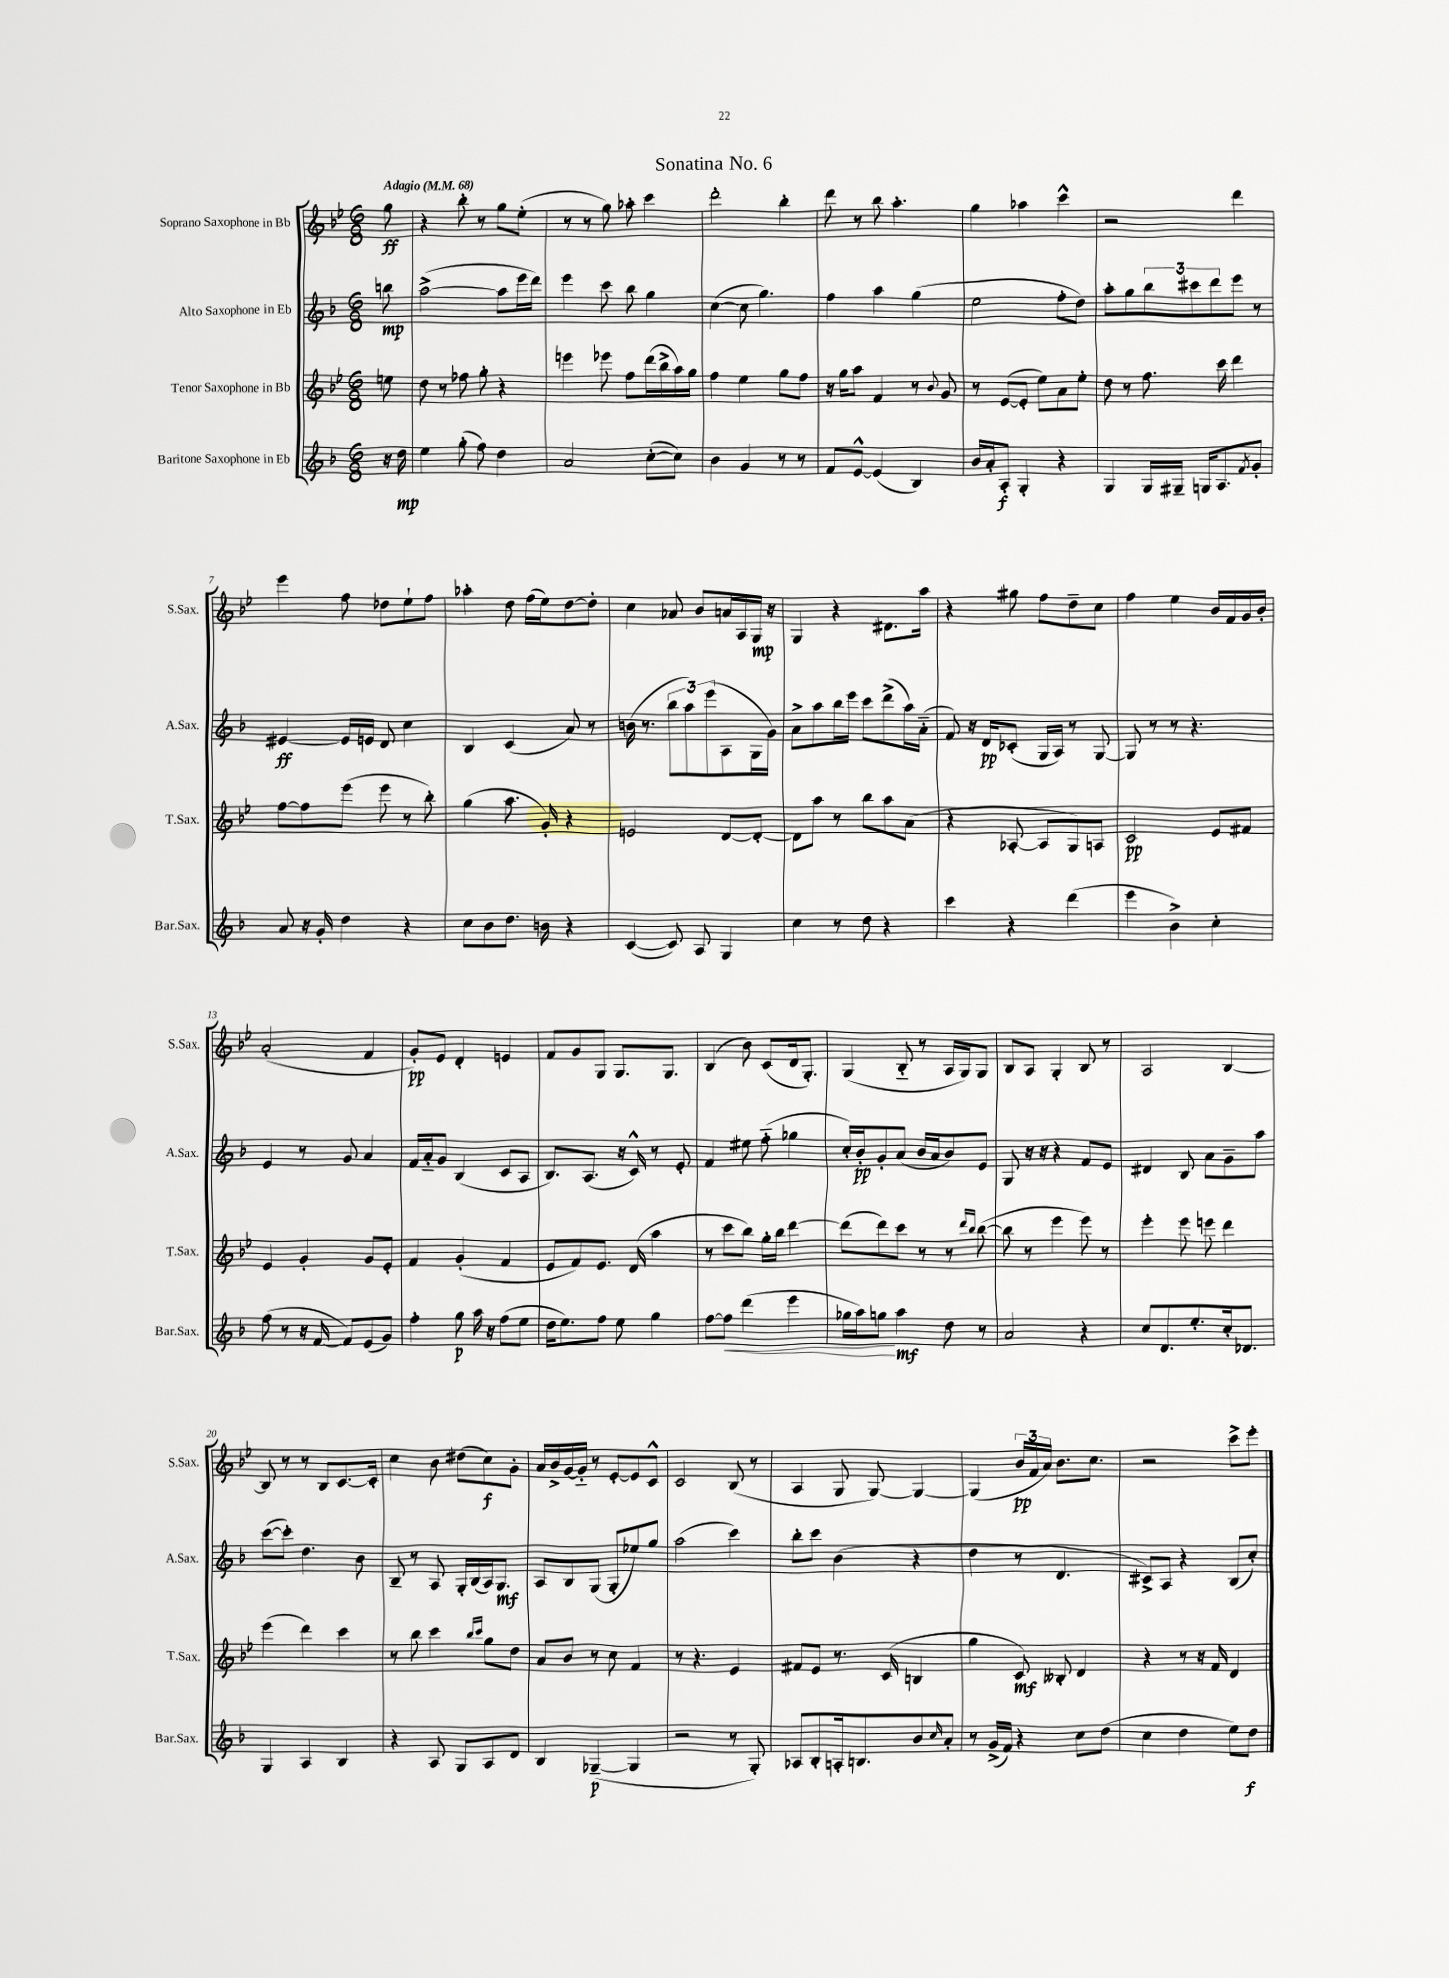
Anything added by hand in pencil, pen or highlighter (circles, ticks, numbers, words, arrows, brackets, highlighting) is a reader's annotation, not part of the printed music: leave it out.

**kern	**dynam	**kern	**dynam	**kern	**dynam	**kern	**dynam
*part4	*part4	*part3	*part3	*part2	*part2	*part1	*part1
*staff4	*staff4	*staff3	*staff3	*staff2	*staff2	*staff1	*staff1
*I"Baritone Saxophone in Eb	*	*I"Tenor Saxophone in Bb	*	*I"Alto Saxophone in Eb	*	*I"Soprano Saxophone in Bb	*
*I'Bar.Sax.	*	*I'T.Sax.	*	*I'A.Sax.	*	*I'S.Sax.	*
*clefG2	*	*clefG2	*	*clefG2	*	*clefG2	*
*k[b-]	*	*k[b-e-]	*	*k[b-]	*	*k[b-e-]	*
*M6/8	*	*M6/8	*	*M6/8	*	*M6/8	*
*MM68	*	*MM68	*	*MM68	*	*MM68	*
=	=	=	=	=	=	=	=
!	!	!	!	!	!	!LO:TX:a:B:t=Adagio	!
16r	.	8een\	.	8bbn\	mp	8gg\	ff
16dd\	mp	.	.	.	.	.	.
=1	=1	=1	=1	=1	=1	=1	=1
4ee\	.	8dd\	.	([2aa^\	.	4r	.
.	.	8r	.	.	.	.	.
(8gg'\	.	8ff-X\	.	.	.	8bb-'\	.
8ff\)	.	8gg'\	.	.	.	8r	.
4dd\	.	4r	.	8aa\L]	.	8gg\L	.
.	.	.	.	16eee\L	.	(8ee-'\J	.
.	.	.	.	16ddd\JJ)	.	.	.
=2	=2	=2	=2	=2	=2	=2	=2
2a/	.	4eeen\	.	4eee\	.	8r	.
.	.	.	.	.	.	8r	.
.	.	8eee-X\	.	8ccc\	.	8gg\)	.
.	.	8ff\L	.	8bb-\	.	8aa-X'\	.
([8cc'\L	.	(16ddd\L	.	4gg\	.	4ccc\	.
.	.	16bb-^\	.	.	.	.	.
8cc\J])	.	16aa\)	.	.	.	.	.
.	.	16gg\JJ	.	.	.	.	.
=3	=3	=3	=3	=3	=3	=3	=3
4b-\	.	4ff\	.	([4cc\	.	2ddd'\	.
4g/	.	4ee-\	.	8cc\]	.	.	.
.	.	.	.	4.gg\)	.	.	.
8r	.	8gg\L	.	.	.	4bb-'\	.
8r	.	8ff\J	.	.	.	.	.
=4	=4	=4	=4	=4	=4	=4	=4
8f/L	.	16r	.	4ff\	.	8ddd\	.
.	.	16gg\KL	.	.	.	.	.
[8e^^/J	.	8aa\J	.	.	.	8r	.
(4e/]	.	4f/	.	4aa\	.	8bb-\	.
.	.	.	.	.	.	4.aa'\	.
4B-/)	.	8r	.	(4gg\	.	.	.
.	.	8qqb-/	.	.	.	.	.
.	.	8g/	.	.	.	.	.
=5	=5	=5	=5	=5	=5	=5	=5
16b-/LL	.	8r	.	2ee\	.	4gg\	.
16a'/J	.	.	.	.	.	.	.
8A'/J	f	([8e-/L	.	.	.	.	.
4G'/	.	8e-'/J]	.	.	.	4aa-X\	.
.	.	8ee-\L)	.	.	.	.	.
4r	.	8a\	.	8ff'\L	.	4ccc^^\	.
.	.	8ee-'\J	.	8dd\J)	.	.	.
=6	=6	=6	=6	=6	=6	=6	=6
4G/	.	8dd\	.	8aa'\L	.	2r	.
.	.	8r	.	8gg\	.	.	.
16G/LL	.	8.ff\	.	12bb-\	.	.	.
16G#X~/JJ	.	.	.	.	.	.	.
.	.	.	.	12ccc#X\	.	.	.
16Gn/KL	.	.	.	.	.	.	.
.	.	.	.	12ddd\	.	.	.
8.A/	.	16ccc\	.	.	.	.	.
.	.	4ddd\	.	8eee\J	.	4ddd\	.
8qf/	.	.	.	.	.	.	.
8g'/J	.	.	.	8r	.	.	.
!!LO:LB:g=z
=7	=7	=7	=7	=7	=7	=7	=7
8a/	.	[8ff\L	.	[4e#X/	ff	4eee-\	.
16r	.	8ff\]	.	.	.	.	.
16g'/	.	.	.	.	.	.	.
4dd\	.	(8eee-\J	.	16e#/LL]	.	8ff\	.
.	.	.	.	16en/JJ	.	.	.
.	.	8eee-\	.	8d/	.	8dd-X\L	.
4r	.	8r	.	4cc\	.	8ee-`\	.
.	.	8bb-'\)	.	.	.	8ff\J	.
=8	=8	=8	=8	=8	=8	=8	=8
8cc\L	.	(4gg\	.	4B-/	.	4aa-X'\	.
8b-\	.	.	.	.	.	.	.
8.dd\J	.	8.aa\	.	(4c/	.	8dd\	.
.	.	.	.	.	.	(16ff\LL	.
16bn\	.	16g'/)	.	.	.	16ee-\J)	.
4r	.	4r	.	8a/)	.	[8dd\	.
.	.	.	.	8r	.	8dd'\J]	.
=9	=9	=9	=9	=9	=9	=9	=9
([4c/	.	2en/	.	(16bn\	.	4cc\	.
.	.	.	.	8.r	.	.	.
8c/])	.	.	.	12bb-\L	.	8a-X/	.
.	.	.	.	12aa\)	.	.	.
8A/	.	.	.	.	.	8b-/L	.
.	.	.	.	(12eee\	.	.	.
4G/	.	[8d/L	.	8A\	.	16an/L	.
.	.	.	.	.	.	16A/	.
.	.	8d'/J_	.	16G\L	.	16G/JJ	mp
.	.	.	.	16g\JJ)	.	16r	.
=10	=10	=10	=10	=10	=10	=10	=10
4cc\	.	8d\L]	.	8a^\L	.	4G/	.
.	.	8aa\J	.	8aa\	.	.	.
8r	.	8r	.	16bb-\L	.	4r	.
.	.	.	.	16eee\JJ	.	.	.
8dd\	.	8bb-\L	.	8ccc\L	.	.	.
4r	.	8aa\	.	(8ddd^\	.	8.d#X\L	.
.	.	(8a\J	.	16aa\L)	.	.	.
.	.	.	.	(16a\JJ	.	16aa\Jk	.
=11	=11	=11	=11	=11	=11	=11	=11
4ccc\	.	4r	.	8f/)	.	4r	.
.	.	.	.	16r	.	.	.
.	.	.	.	16d/KL	pp	.	.
4r	.	[8A-X'/	.	(8c-X'/J	.	8gg#X\	.
.	.	8A-/L]	.	16G/LL	.	8ff\L	.
.	.	.	.	16A/JJ)	.	.	.
(4ddd\	.	8G/)	.	8r	.	8dd~\	.
.	.	8An/J	.	[8G/	.	8cc\J	.
=12	=12	=12	=12	=12	=12	=12	=12
4eee\	.	2c/	pp	8G/]	.	4ff\	.
.	.	.	.	8r	.	.	.
4b-^\)	.	.	.	8r	.	4ee-\	.
.	.	.	.	4.r	.	.	.
4cc'\	.	8e-/L	.	.	.	16b-/LL	.
.	.	.	.	.	.	16f/	.
.	.	8f#X/J	.	.	.	16g/	.
.	.	.	.	.	.	16b-'/JJ	.
!!LO:LB:g=z
=13	=13	=13	=13	=13	=13	=13	=13
(8ff\	.	4e-/	.	4e/	.	(2a'/	.
8r	.	.	.	.	.	.	.
16r	.	4g'/	.	8r	.	.	.
[16f/	.	.	.	.	.	.	.
8f/L])	.	.	.	8g/	.	.	.
(8e/	.	8g/L	.	4a/	.	4f/	.
8g/J)	.	8e-'/J	.	.	.	.	.
=14	=14	=14	=14	=14	=14	=14	=14
4ff'\	.	4f/	.	16f/LL	.	8g'/L)	pp
.	.	.	.	16a/J	.	.	.
.	.	.	.	8g/J	.	8e-/J	.
8gg\	p	(4g'/	.	(4B-/	.	4d'/	.
16aa\	.	.	.	.	.	.	.
16r	.	.	.	.	.	.	.
(8ff\L	.	4f/	.	8c/L	.	4en/	.
8ee\J	.	.	.	8A/J	.	.	.
=15	=15	=15	=15	=15	=15	=15	=15
16dd\KL	.	8e-/L	.	8.B-/L)	.	8f/L	.
8.ee\)	.	.	.	.	.	.	.
.	.	8f/)	.	.	.	8g/	.
.	.	.	.	(8.A/J	.	.	.
8ff\J	.	8.e-/J	.	.	.	8G/J	.
8ee\	.	.	.	16r	.	8.G/L	.
.	.	(16d/	.	16c^^/)	.	.	.
4gg\	.	4aa\	.	8r	.	.	.
.	.	.	.	.	.	8.G/J	.
.	.	.	.	8e'/	.	.	.
=16	=16	=16	=16	=16	=16	=16	=16
[8ff\L	.	8r	.	4f/	.	(4B-/	.
!	!LO:HP:b	!	!	!	!	!	!
8ff\J]	<	8ccc\L	.	.	.	.	.
(4ddd\	.	8bb-\J)	.	8ee#X\	.	8b-\)	.
.	.	16gg'\LL	.	(8ff\	.	(8c/L	.
.	.	16bb-\JJ	.	.	.	.	.
4eee\	.	[4ddd\	.	4gg-X\	.	16d/k	.
.	.	.	.	.	.	8.G'/J)	.
=17	=17	=17	=17	=17	=17	=17	=17
16gg-X\LL	.	(8ddd\L]	.	16cc'/LL)	.	(4G/	.
16aa\J)	.	.	.	16b-'/J	pp	.	.
8ggn\J	.	8ddd\)	.	8g'/	.	.	.
4aa\	[ mf	8ccc\J	.	(8a/J	.	8B-/	.
.	.	8r	.	16b-/LL	.	8r	.
.	.	.	.	16a/J	.	.	.
8dd\	.	8r	.	8b-/)	.	16A/LL	.
.	.	.	.	.	.	16G/J)	.
.	.	16qqddd/LL	.	.	.	.	.
.	.	16qqbb-/JJ	.	.	.	.	.
8r	.	([8bb-\	.	8e/J	.	8G/J	.
=18	=18	=18	=18	=18	=18	=18	=18
2a/	.	8bb-\]	.	8G/	.	8B-/L	.
.	.	8r	.	16r	.	8A/J	.
.	.	.	.	16r	.	.	.
.	.	4eee-\	.	4r	.	4G'/	.
4r	.	8eee-\)	.	8f/L	.	8B-/	.
.	.	8r	.	8e/J	.	8r	.
=19	=19	=19	=19	=19	=19	=19	=19
8cc/L	.	4eee-'\	.	4d#X/	.	2A/	.
8.d/	.	.	.	.	.	.	.
.	.	8eee-\	.	8B-/	.	.	.
8.ee'/	.	.	.	.	.	.	.
.	.	8eeen\	.	8a\L	.	.	.
16cc'/k	.	4ddd\	.	8g~\	.	[4B-/	.
8.d-X/J	.	.	.	.	.	.	.
.	.	.	.	8aa\J	.	.	.
!!LO:LB:g=z
=20	=20	=20	=20	=20	=20	=20	=20
4G/	.	(4eee-\	.	([8ccc\L	.	8B-/]	.
.	.	.	.	8ccc'\J])	.	8r	.
4A/	.	4ddd\)	.	4.dd\	.	8r	.
.	.	.	.	.	.	8B-/L	.
4B-/	.	4ccc\	.	.	.	[8.c/	.
.	.	.	.	8b-\	.	.	.
.	.	.	.	.	.	16c'/Jk]	.
=21	=21	=21	=21	=21	=21	=21	=21
4r	.	8r	.	8B-~/	.	4cc\	.
.	.	8bb-\	.	8r	.	.	.
8A/	.	4ccc\	.	8A/	.	8b-\	.
8G/L	.	.	.	16G'/LL	.	(8dd#X\L	.
.	.	.	.	(16B-/	.	.	.
.	.	16qqbb-/LL	.	.	.	.	.
.	.	16qqccc/JJ	.	.	.	.	.
8A/	.	8gg\L	.	16A/J)	.	8cc\)	f
.	.	.	.	8.G/J	mf	.	.
8d/J	.	8dd\J	.	.	.	8g'\J	.
=22	=22	=22	=22	=22	=22	=22	=22
4B-/	.	8a/L	.	8A/L	.	16a/LL	.
.	.	.	.	.	.	16b-^/	.
.	.	8b-/J	.	8B-/	.	[16g/	.
.	.	.	.	.	.	16g/JJ]	.
([4G-X~/	p	8r	.	(8G/J	.	8r	.
.	.	8cc\	.	8G'/L	.	[8e-'/L	.
4G-/]	.	4f/	.	8ee-X/)	.	8e-/]	.
.	.	.	.	8gg/J	.	8c^^/J	.
=23	=23	=23	=23	=23	=23	=23	=23
2r	.	8r	.	(2aa\	.	2c/	.
.	.	4.r	.	.	.	.	.
8r	.	4e-/	.	4ccc\)	.	(8B-/	.
8G'/)	.	.	.	.	.	8r	.
=24	=24	=24	=24	=24	=24	=24	=24
8A-X/L	.	8f#X/L	.	8bb-'\L	.	4A/	.
8B-'/	.	8e-/J	.	8ccc\J	.	.	.
16An'/k	.	8.r	.	(4b-\	.	8G/	.
8.Bn/	.	.	.	.	.	.	.
.	.	.	.	.	.	[8G/)	.
.	.	(16c/	.	.	.	.	.
8b-/	.	4Bn/	.	4r	.	4G/_	.
16qqcc/	.	.	.	.	.	.	.
8a'/J	.	.	.	.	.	.	.
=25	=25	=25	=25	=25	=25	=25	=25
8r	.	4gg\	.	4dd\	.	(4G/]	.
(16g^/LL	.	.	.	.	.	.	.
16f/JJ)	.	.	.	.	.	.	.
4r	.	8c/)	mf	8r	.	24b-/LL	pp
.	.	.	.	.	.	24f/	.
.	.	.	.	.	.	24a/JJ)	.
.	.	8B--X'/	.	4.d/	.	8.b-\L	.
8cc\L	.	4d/	.	.	.	.	.
.	.	.	.	.	.	8.cc\J	.
(8dd\J	.	.	.	.	.	.	.
=26	=26	=26	=26	=26	=26	=26	=26
4cc\	.	4r	.	8c#X^/L)	.	2r	.
.	.	.	.	8A/J	.	.	.
4dd\	.	8r	.	4r	.	.	.
.	.	16r	.	.	.	.	.
.	.	16f/	.	.	.	.	.
8ee\L)	.	4d/	.	(8B-/L	.	8ccc^\L	.
8dd\J	f	.	.	8cc'/J)	.	8eee-'\J	.
==	==	==	==	==	==	==	==
*-	*-	*-	*-	*-	*-	*-	*-
